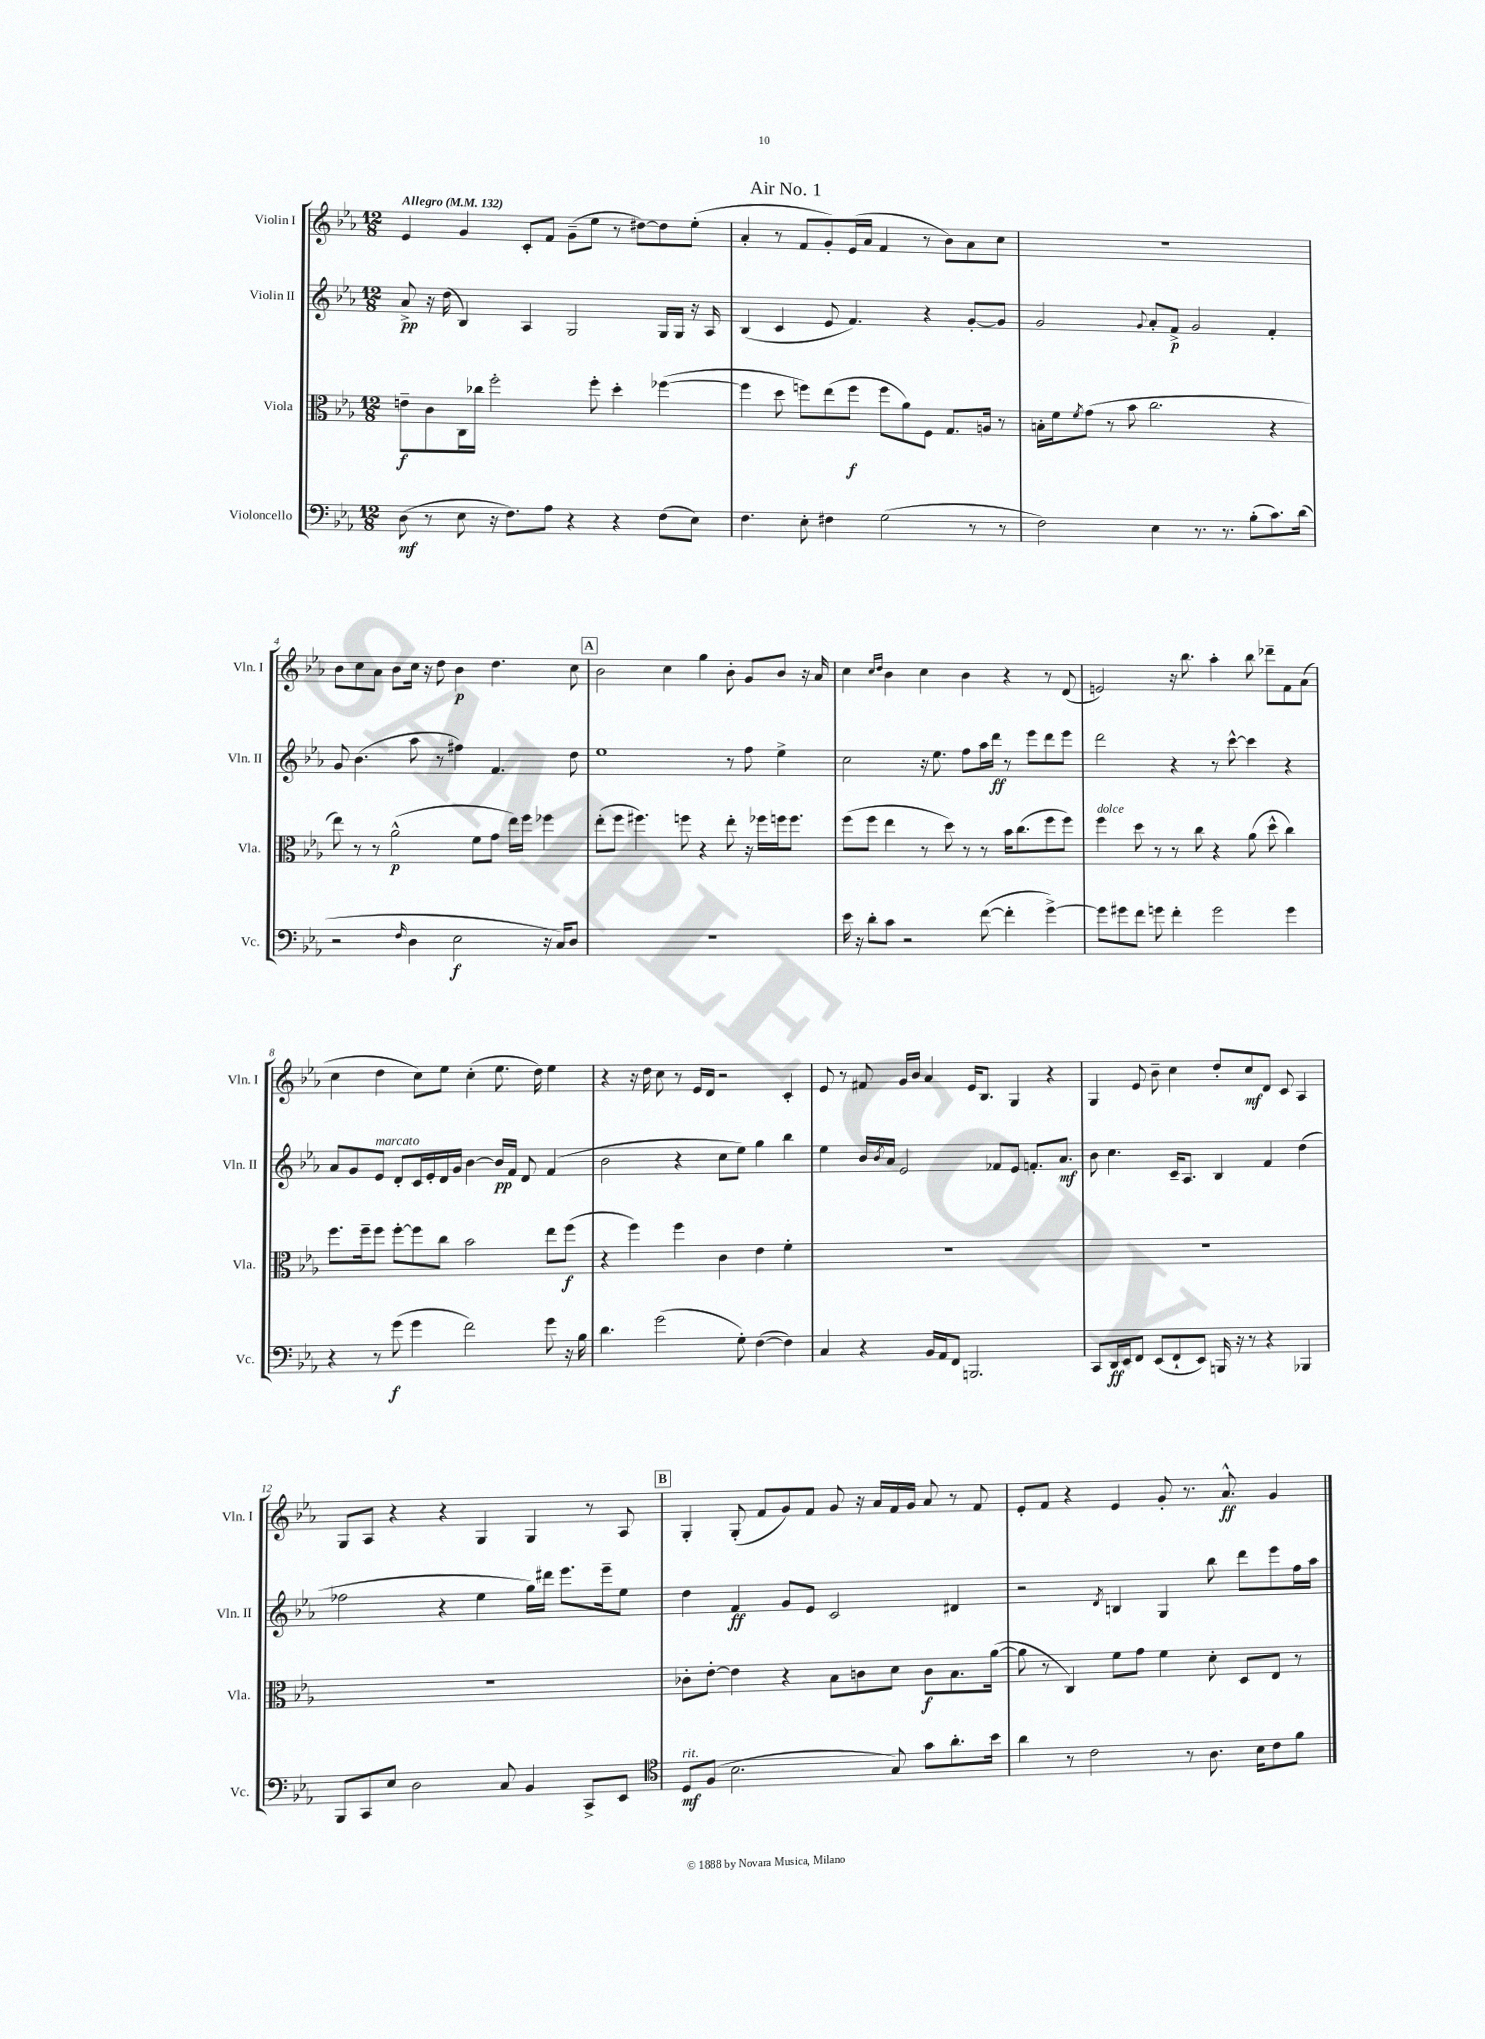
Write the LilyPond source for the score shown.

\header { title = "Air No. 1" }
<<
\new StaffGroup <<
\new Staff = "s0" \with { instrumentName = "Violin I" shortInstrumentName = "Vln. I" } {
    \clef treble \key ees \major \numericTimeSignature \time 12/8 \tempo "Allegro" 4 = 132
    ees'4 g'4 c'8-. f'8 g'8--( ees''8 r8 dis''8~) dis''8 ees''8-.( |
    aes'4-. r8 f'8 g'8-.) ees'16( aes'16 f'4 r8 bes'8) aes'8 c''8 |
    R1. |
    bes'8 c''8 aes'8 bes'8 c''16 r16 d''8 bes'4\p d''4. c''8 |
    \mark \markup { \box "A" } bes'2 c''4 g''4 bes'8-. g'8 bes'8 r16 aes'16 |
    c''4 \grace { c''16 d''16 } bes'4 c''4 bes'4 r4 r8 d'8( |
    e'2) r16 bes''8. aes''4-. bes''8 des'''8-- f'8 aes'8( |
    c''4 d''4 c''8) ees''8 c''4-.( ees''8. d''16) ees''4 |
    r4 r16 d''16 c''8 r8 ees'16 d'16 r2 c'4-. |
    ees'8 r8 fis'8 g'16 bes'16 aes'4 ees'16 bes8. g4 r4 |
    g4 ees'8 bes'8-- c''4 d''8-. c''8\mf d'8 c'8 aes4 |
    g8 aes8 r4 r4 g4 g4 r8 aes8 |
    \mark \markup { \box "B" } g4-. g8-.( f'8 g'8) f'8 g'8 r16 aes'16 f'16 g'16 aes'8 r8 f'8 |
    ees'8-. f'8 r4 ees'4 g'8-. r8. aes'8.-^\ff g'4 \bar "|." |
}
\new Staff = "s1" \with { instrumentName = "Violin II" shortInstrumentName = "Vln. II" } {
    \clef treble \key ees \major \numericTimeSignature \time 12/8
    aes'8->\pp r16 d''16( bes4) aes4 g2 g16 g16 r16 aes16 |
    bes4( c'4 ees'8 f'4.) r4 g'8~-. g'8 |
    g'2 \appoggiatura { g'8 } aes'8-. f'8->\p g'2 f'4-. |
    g'8 bes'4.( aes''8 r8 fis''4) f'4. d''8 |
    \mark \markup { \box "A" } ees''1 r8 f''8 ees''4-> |
    c''2 r16 ees''8. f''8 aes''16 d'''16\ff r8 ees'''8 d'''8 ees'''8 |
    d'''2 r4 r8 c'''8~-^ c'''4 r4 |
    aes'8 g'8 ees'8^\markup { \italic "marcato" } d'8-. c'16 ees'16-. d'16 g'16 bes'4~ bes'16\pp f'16 d'8 f'4( |
    bes'2 r4 c''8 ees''8) g''4 bes''4 |
    ees''4 bes'16 \acciaccatura { bes'8 } aes'16 ees'2 fes'8 ees'8 f'8.-. aes'8.\mf |
    bes'8 c''4. c'16-- aes8. bes4 f'4 d''4( |
    fes''2 r4 ees''4 g''16) dis'''16 ees'''8. ees'''16-- ees''8 |
    \mark \markup { \box "B" } d''4 f'4\ff g'8 ees'8 c'2 dis'4 |
    r2 \acciaccatura { d'8 } b4 g4 bes''8 d'''8 ees'''8 f''16 aes''16 \bar "|." |
}
\new Staff = "s2" \with { instrumentName = "Viola" shortInstrumentName = "Vla." } {
    \clef alto \key ees \major \numericTimeSignature \time 12/8
    e'8--\f c'8 c16 ces''16 f''2-. f''8-. d''4-. fes''4~( |
    fes''4 d''8 f''8) ees''8( f''8\f f''8 aes'8) f8 g8. a16 r8 |
    b16-. f'16 \acciaccatura { f'8 } g'8( r8 bes'8 c''2. r4 |
    ees''8) r8 r8 aes'2-^\p( f'8 g'8 ees''16) f''16 fes''4 |
    \mark \markup { \box "A" } ees''8-.( f''8 fis''4.) f''8 r4 ees''8-. r16 fes''16 f''16 f''8. |
    f''8( f''8 ees''4 r8 d''8) r8 r8 bes'16 c''8.( f''8 f''8) |
    f''4^\markup { \italic "dolce" } d''8 r8 r8 c''8 r4 aes'8( d''8-^ c''4) |
    f''8. f''16-- f''8 f''8~-. f''8 c''8 bes'2 ees''8 f''8\f( |
    r4 f''4) f''4 c'4 ees'4 f'4-. |
    R1. |
    R1. |
    R1. |
    \mark \markup { \box "B" } ces'8-. ees'8~-. ees'4 r4 bes8 c'8 d'8 c'8\f bes8. aes'16~( |
    aes'8 r8 c4) f'8 g'8 f'4 d'8-. d8 ees8 r8 \bar "|." |
}
\new Staff = "s3" \with { instrumentName = "Violoncello" shortInstrumentName = "Vc." } {
    \clef bass \key ees \major \numericTimeSignature \time 12/8
    d8\mf( r8 ees8 r16 f8.) aes8 r4 r4 f8( ees8) |
    f4. ees8-. fis4 g2( r8 r8 |
    f2) ees4 r8. r8. bes8-.( c'8.) d'16( |
    r2 \grace { f16 } d4 ees2\f r16 c16) d8 |
    \mark \markup { \box "A" } R1. |
    ees'16 r16 d'8-. c'8 r2 f'8~( f'4-. g'4~->) |
    g'8 gis'8 f'8 g'8 f'4-. g'2 g'4 |
    r4 r8 g'8\f( g'4 f'2) g'8 r16 bes16 |
    d'4. g'2( g8-.) f4~( f4) |
    c4 r4 bes,16 aes,16 f,8 b,,2. |
    c,8 d,16\ff ees,16 f,8 ees,8( f,8-! ees,8) b,,16 r16 r8 r4 bes,,4 |
    bes,,8 c,8 ees8 d2 c8 bes,4 c,8-> ees,8 |
    \mark \markup { \box "B" } \clef tenor d8\mf^\markup { \italic "rit." } f8( bes2. g8) g'8 aes'8.-. bes'16 |
    aes'4 r8 c'2 r8 aes8. bes16 c'8 f'8 \bar "|." |
}
>>
>>
